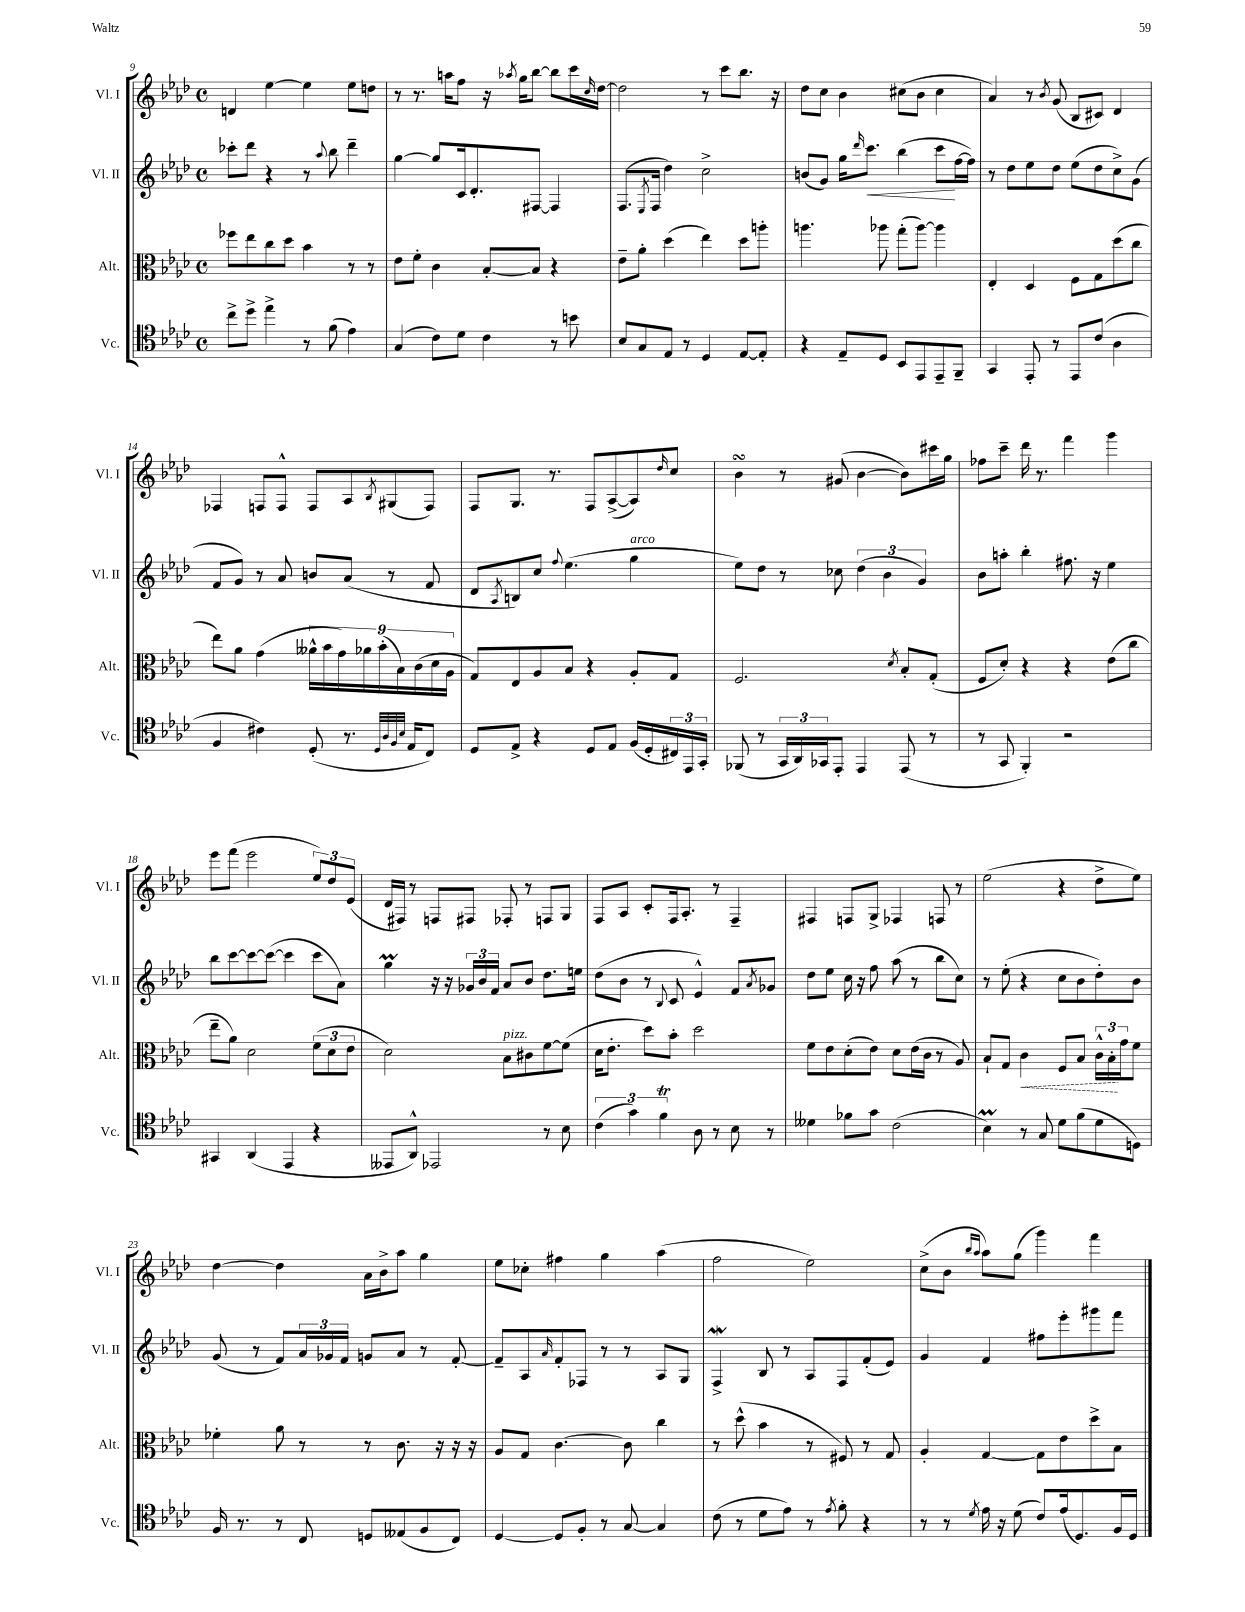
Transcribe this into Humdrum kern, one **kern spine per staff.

**kern	**kern	**kern	**kern
*staff4	*staff3	*staff2	*staff1
*clefC4	*clefC3	*clefG2	*clefG2
*k[b-e-a-d-]	*k[b-e-a-d-]	*k[b-e-a-d-]	*k[b-e-a-d-]
*M4/4	*M4/4	*M4/4	*M4/4
*met(c)	*met(c)	*met(c)	*met(c)
8cc^\L	8ff-\L	8ccc-'\L	4d/
8dd-^\J	8ee-\	8ddd-\J	.
4ee-^\	8cc\	4r	[4ee-\
.	8dd-\J	.	.
8r	4b-\	8r	4ee-\]
.	.	8qqaa-/	.
(8f\	.	8bb-\	.
4e-\)	8r	4ddd-~\	8ee-\L
.	8r	.	8dd\J
=	=	=	=
(4G/	8e-\L	[4gg\	8r
.	8f'\J	.	8.r
8c\L)	4c\	8gg/]L	.
.	.	.	16aa\LK
8d-\J	.	16c/k	8ff\J
.	.	8.d-'/	.
4c\	[8B-'/L	.	16r
.	.	.	8qaa-/
.	.	.	16gg\LK
.	8B-/]J	[8F#/J	[8bb-\J
8r	4r	4F#/]	8bb-\]L
8b\	.	.	16ccc\L
.	.	.	16qqcc/
.	.	.	[16dd-\JJ
=	=	=	=
8B-/L	8e-~\L	(8.F/L	2dd-\]
8G/	8a-'\J	.	.
.	.	8qE-/	.
.	.	16F/Jk	.
8E-/J	(4dd-\	4dd-\)	.
8r	.	.	.
4D-/	4ee-\)	2cc^\	8r
.	.	.	8ccc\L
[8E-/L	8dd-\L	.	8.bb-\J
8E-'/]J	8aa'\J	.	.
.	.	.	16r
=	=	=	=
4r	4.aa\	(8b/L	8dd-\L
.	.	8g/J)	8cc\J
8E-~/L	.	16gg\LK	4b-\
.	.	16qqddd-/	.
.	.	8.ccc\J	.
8D-/J	8aa-\	.	.
8BB-/L	(8gg'\L	(4bb-\	(8cc#\L
8EE-/	[8aa-\J)	.	8b-\J
8EE-~/	4aa-\]	8ccc\L	4cc#\
8FF~/J	.	[16ff\L	.
.	.	16ff\]JJ)	.
=	=	=	=
4GG/	4E-'/	8r	4a-/)
.	.	8dd-\L	.
8EE-'/	4D-/	8ee-\	8r
.	.	.	8qb-/
8r	.	8dd-\J	(8g/
8EE-/L	8F\L	(8ee-\L	8B-/L
(8c/J	8G\	8dd-\	8c#/J)
4A-\	(8dd-\	8cc^\)	4d-/
.	8cc\J	(8g\J	.
=	=	=	=
4F/	8ee-\L)	8f/L	4F-/
.	8a-\J	8g/J)	.
4c#\)	(4g\	8r	8F/L
.	.	8a-/	8F^^/J
(8D-'/	18a--^^\LL	8b/L	8F/L
.	18b-\	.	.
.	18g\)	.	.
8.r	.	(8a-/J	8A-/
.	18a-\	.	.
.	(18b-'\	.	.
.	.	.	8qB-/
.	.	8r	(8G#/
.	18B-\)	.	.
32qqD-/LLL	.	.	.
32qqA-/	.	.	.
32qqF/	.	.	.
32qqB-/JJJ	.	.	.
16E-/LK	.	.	.
.	(18c\	.	.
8C/J)	.	8f/	8F/J)
.	18d-\	.	.
.	18A-\JJ	.	.
=	=	=	=
8D-/L	8G/L)	8d-/L	8F/L
.	.	8qA-/	.
8E-^/J	8E-/	8B/)	8.G/J
4r	8A-/	8cc/J	.
.	.	.	8.r
.	.	8qqff/	.
.	8B-/J	(4.ee-\	.
8D-/L	4r	.	8F/L
8E-/J	.	.	([8A-^/
(16F/LL	8A-'/L	4gg\	8A-/])
16D-'/	.	.	.
.	.	.	16qqdd-/
24C#/)	8G/J	.	8cc/J
24EE-/	.	.	.
24GG'/JJ	.	.	.
=	=	=	=
(8FF-/	2.F/	8ee-\L)	4b-\
8r	.	8dd-\J	.
24GG/LL	.	8r	8r
24AA-/)	.	.	.
24GG-/J	.	.	.
8EE-'/J	.	8cc-\	(8g#/
4EE-/	.	(6dd-\	[4b-\
.	.	6b-\	.
.	8qd-/	.	.
(8EE-/	8B-'/L	.	8b-\]L)
.	.	6g/)	.
8r	(8G'/J	.	16ccc#\L
.	.	.	16gg\JJ
=	=	=	=
8r	8F/L	8b-\L	8ff-\L
8GG/	8d-'/J)	8aa'\J	8ccc~\J
4FF'/)	4r	4bb-'\	16ddd-\
.	.	.	8.r
2r	4r	8.ff#\	4fff\
.	.	16r	.
.	(8e-\L	4ee-\	4ggg\
.	8cc\J	.	.
=	=	=	=
4GG#/	8ee-~\L	8bb-\L	8eee-\L
.	8a-\J)	[8ccc\	(8fff\J
(4AA-/	2d-\	8ccc\_	2eee-\
.	.	(8ccc\_J	.
4EE-/	.	4ccc\]	.
4r	(12f\L	8ccc\L	12ee-/L)
.	12d-\	.	12dd-/
.	.	8a-\J)	.
.	12e-\J	.	(12e-/J
=	=	=	=
8EE--/L	2d-\)	4gg\	16d-/LL
.	.	.	16F#/JJ)
8AA-^^/J)	.	.	8r
2EE-/	.	16r	8F/L
.	.	16r	.
.	.	24g-/LL	8F#/J
.	.	24b-/	.
.	.	24f/JJ	.
.	8B-\L	8a-/L	8F-'/
.	8c#\	8b-/J	8r
8r	[8f\	8.dd-\L	8F/L
8B-\	(8f\]J	.	8G/J
.	.	16ee\Jk	.
=	=	=	=
(6c\	16d-\LK	(8dd-\L	8F/L
.	8.e-'\J	.	.
.	.	8b-\J	8A-/J
6g\)	.	.	.
.	8dd-\L)	8r	8c'/L
6f\	.	.	.
.	.	8qqB-/	.
.	8b-'\J	8c/	16F/k
.	.	.	8.A-'/J
8A-\	2dd-\	4e-^^/)	.
8r	.	.	8r
8B-\	.	8f/L	4F~/
.	.	8qa-/	.
8r	.	8g-/J	.
=	=	=	=
4d--\	8f\L	8dd-\L	4F#/
.	8e-\	8ee-\J	.
8f-\L	(8d-'\	16cc\	8F/L
.	.	16r	.
8g\J	8e-\J)	8ff\	8G^/J
(2c\	8d-\L	(8aa-\	4F-/
.	(16e-\L	8r	.
.	16c\JJ	.	.
.	8r	8bb-\L	8F/
.	8A-/)	8cc\J)	8r
=	=	=	=
4B-\)	8B-`/L	8r	(2ee-\
.	8G/J	(8ee-'\	.
8r	4c\	4r	.
8G/	.	.	.
8d-\L	8F/L	8cc\L	4r
(8f\	8B-/J	8b-\	.
8d-\	24c^^\LL	8dd-'\)	8dd-^\L
.	24B-'\	.	.
.	24g\J	.	.
8D\J)	8f\J	8b-\J	8ee-\J)
=	=	=	=
16F/	4f-'\	(8g/	[4dd-\
8.r	.	.	.
.	.	8r	.
8r	8a-\	8f/L)	4dd-\]
8C/	8r	24a-/L	.
.	.	24g-/	.
.	.	24f/JJ	.
8D/L	8r	8g/L	16a-\LL
.	.	.	16b-^\J
(8E--/	8.c\	8a-/J	8aa-\J
8F/	.	8r	4gg\
.	16r	.	.
8C/J)	16r	[8f'/	.
.	16r	.	.
=	=	=	=
[4D-/	8A-/L	8f~/]L	8ee-\L
.	8G/J	8A-/	8cc-'\J
.	.	16qqa-/	.
8D-/]L	[4.c\	8f'/	4ff#\
8F'/J	.	8F-/J	.
8r	.	8r	4gg\
[8G/	8c\]	8r	.
4G/]	4cc\	8A-/L	(4aa-\
.	.	8G/J	.
=	=	=	=
(8c\	8r	4F^/	2ff\
8r	(8dd-^^\	.	.
8d-\L	4b-\	8B-/	.
8e-\J)	.	8r	.
8r	8r	8A-/L	2ee-\)
8qe-/	.	.	.
8f'\	8F#/)	8F/	.
4r	8r	(8f'/	.
.	8G/	8e-/J)	.
=	=	=	=
8r	4A-'/	4g/	(8cc^\L
8r	.	.	8b-\J
.	.	.	16qqbb-/LL
8qd-/	.	.	16qqaa-/JJ
16e-\	[4G/	4f/	8aa-\L)
16r	.	.	.
(8d-\	.	.	(8gg\J
8c/L)	8G\]L	8ff#\L	4ggg\)
(16e-/k	8e-\	8eee-'\	.
8.D-/)	.	.	.
.	8dd-^\	8ggg#\	4fff\
16F/L	8B-\J	8fff\J	.
16D-/JJ	.	.	.
==	==	==	==
*-	*-	*-	*-
